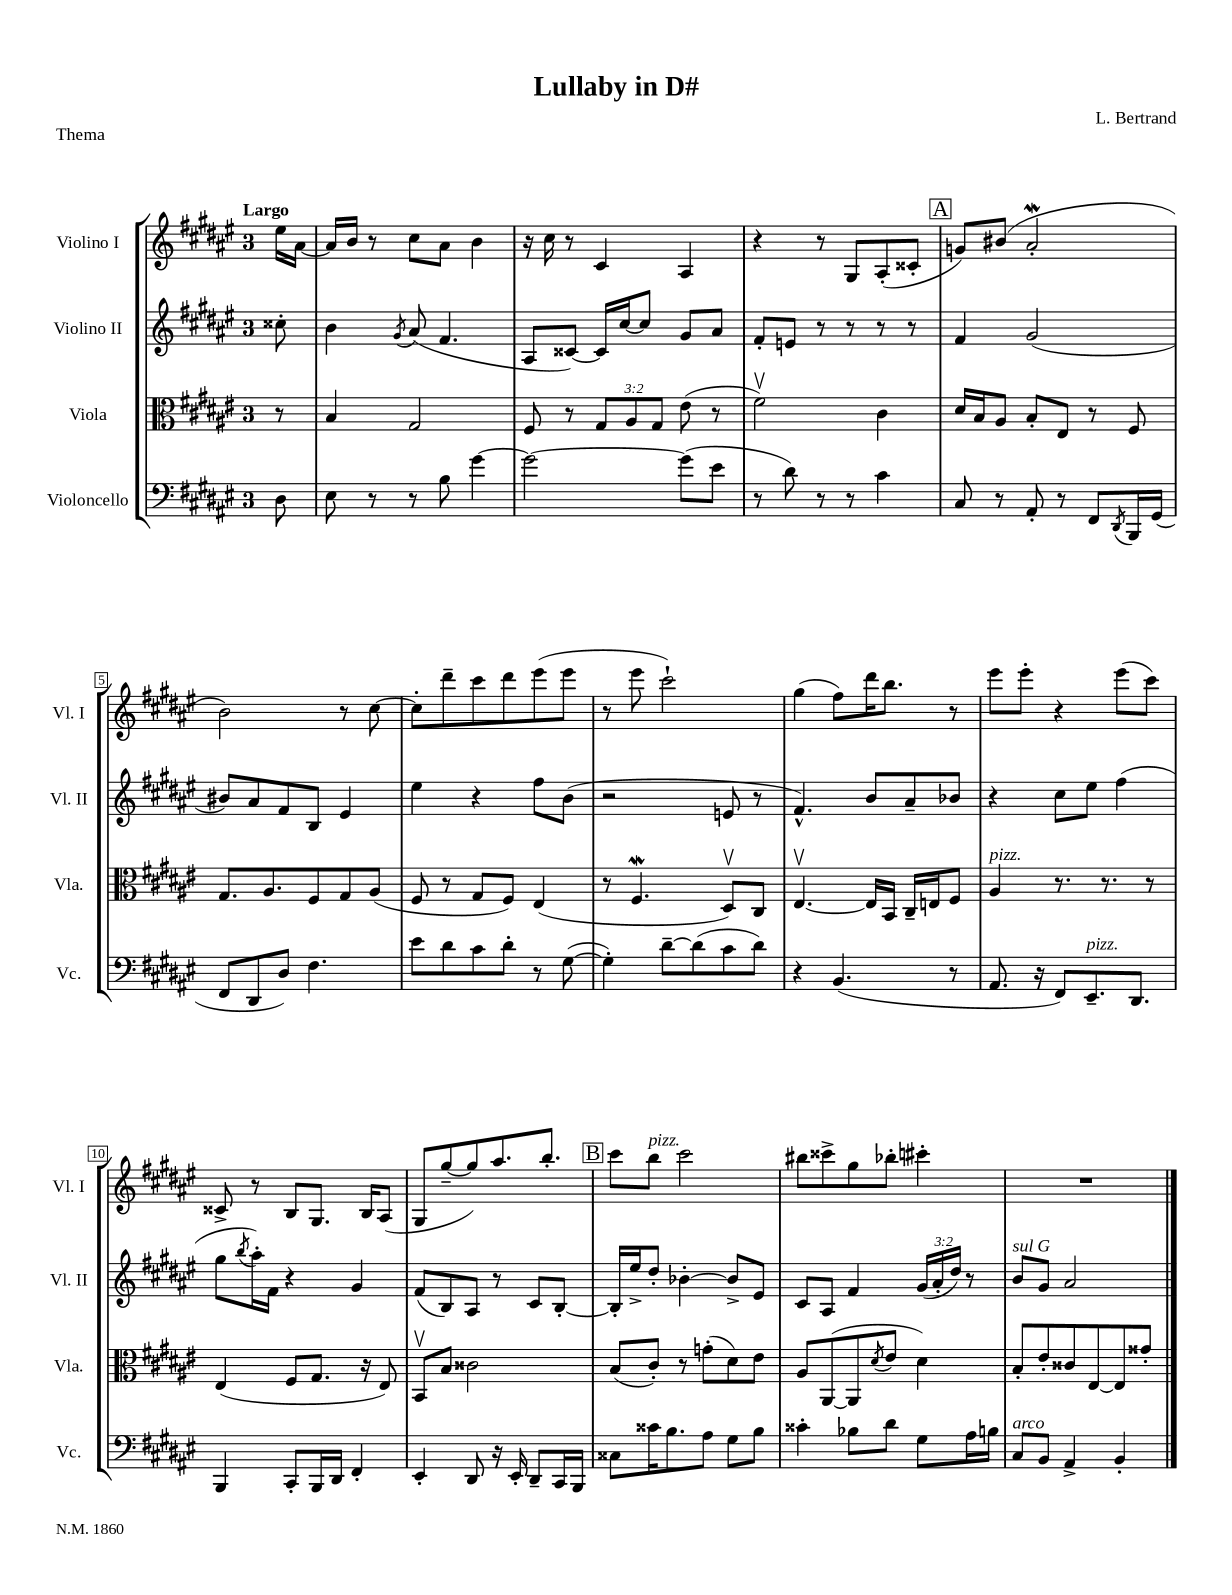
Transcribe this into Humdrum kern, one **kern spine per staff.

**kern	**kern	**kern	**kern
*part4	*part3	*part2	*part1
*staff4	*staff3	*staff2	*staff1
*I"Violoncello	*I"Viola	*I"Violino II	*I"Violino I
*I'Vc.	*I'Vla.	*I'Vl. II	*I'Vl. I
*clefF4	*clefC3	*clefG2	*clefG2
*k[f#c#g#d#a#e#]	*k[f#c#g#d#a#e#]	*k[f#c#g#d#a#e#]	*k[f#c#g#d#a#e#]
*M3/4	*M3/4	*M3/4	*M3/4
=	=	=	=
!	!	!	!LO:TX:a:B:t=Largo
8D#\	8r	8cc##X'\	16ee#\LL
.	.	.	[16a#\JJ
=1	=1	=1	=1
8E#\	4B/	4b\	16a#/LL]
.	.	.	16b/JJ
8r	.	.	8r
.	.	8qg#/	.
8r	2G#/	(8a#/	8cc#\L
8B\	.	4.f#/	8a#\J
[4g#\	.	.	4b\
=2	=2	=2	=2
2g#\_	8F#/	8A#/L	16r
.	.	.	16cc#\
.	8r	[8c##X/J)	8r
.	12G#/L	16c##/LL]	4c#/
.	.	[16cc#/J	.
.	12A#/	.	.
.	.	8cc#/J]	.
.	12G#/J	.	.
(8g#\L]	(8e#\	8g#/L	4A#/
8e#\J	8r	8a#/J	.
=3	=3	=3	=3
8r	2f#v\)	8f#'/L	4r
8d#\)	.	8en/J	.
8r	.	8r	8r
8r	.	8r	8G#/L
4c#\	4c#\	8r	(8A#'/
.	.	8r	8c##X'/J
!!LO:REH:place=s1:t=A
=4	=4	=4	=4
8C#/	16d#/LL	4f#/	8gn/L)
.	16B/J	.	.
8r	8A#/J	.	(8b#X/J
8AA#'/	8B'/L	(2g#/	2a#W'/
8r	8E#/J	.	.
8FF#/L	8r	.	.
8qDD#/	.	.	.
16BBB/L	8F#/	.	.
(16GG#/JJ	.	.	.
!!LO:LB:g=z
=5	=5	=5	=5
8FF#/L	8.G#/L	8b#X/L)	2b\)
8DD#/	.	8a#/	.
.	8.A#/	.	.
8D#/J)	.	8f#/	.
4.F#\	8F#/	8B/J	.
.	8G#/	4e#/	8r
.	(8A#/J	.	[8cc#\
=6	=6	=6	=6
8e#\L	8F#/	4ee#\	8cc#'\L]
8d#\	8r	.	8ddd#~\
8c#\	8G#/L	4r	8ccc#\
8d#'\J	8F#/J)	.	8ddd#\
8r	(4E#/	8ff#\L	(8eee#\
([8G#\	.	(8b\J	8eee#\J
=7	=7	=7	=7
4G#'\])	8r	2r	8r
.	4.F#w/	.	8eee#\
[8d#~\L	.	.	2ccc#`\)
(8d#\]	.	.	.
8c#\	8D#v/L)	8en/	.
8d#\J)	8C#/J	8r	.
=8	=8	=8	=8
4r	[4.E#v/	4.f#^^/)	(4gg#\
(4.BB/	.	.	8ff#\L)
.	16E#/LL]	8b/L	16ddd#\K
.	16BB/JJ	.	8.bb\J
.	16C#~/LL	8a#~/	.
.	16En/J	.	.
8r	8F#/J	8b-X/J	8r
=9	=9	=9	=9
!	!LO:TX:a:i:t=pizz.	!	!
8.AA#/	4A#/	4r	8eee#\L
.	.	.	8eee#'\J
16r	.	.	.
8FF#/L)	8.r	8cc#\L	4r
!LO:TX:a:i:t=pizz.	!	!	!
8.EE#~/	.	8ee#\J	.
.	8.r	.	.
.	.	(4ff#\	(8eee#\L
8.DD#/J	.	.	.
.	8r	.	8ccc#\J)
!!LO:LB:g=z
=10	=10	=10	=10
4BBB/	(4E#/	8gg#\L	8c##X^/
.	.	8qbb/	.
.	.	16aa#'\L)	8r
.	.	16f#\JJ	.
8CC#'/L	8F#/L	4r	8B/L
16BBB/L	8.G#/J	.	8.G#/J
16DD#/JJ	.	.	.
4FF#'/	.	4g#/	.
.	16r	.	16B/KL
.	8E#/)	.	(8A#/J
=11	=11	=11	=11
4EE#'/	8BBv/L	(8f#/L	8G#/L
.	8B/J	8B/)	[8gg#~/
8DD#/	2c##X\	8A#/J	8gg#/])
16r	.	8r	8.aa#/
16EE#'/	.	.	.
8DD#~/L	.	8c#/L	.
.	.	.	8.bb'/J
16CC#/L	.	[8B'/J	.
16BBB/JJ	.	.	.
!!LO:REH:place=s1:t=B
=12	=12	=12	=12
8C##X\L	(8B/L	16B'/LL]	8ccc#\L
.	.	16ee#^/J	.
!	!	!	!LO:TX:a:i:t=pizz.
16c##X\K	8c#'/J)	8dd#'/J	8bb\J
8.B\	.	.	.
.	8r	[4b-X'\	2ccc#\
8A#\J	(8gn'\L	.	.
8G#\L	8d#\)	8b-^/L]	.
8B\J	8e#\J	8e#/J	.
=13	=13	=13	=13
4c##X'\	8A#/L	8c#/L	8bb#X\L
.	([8AA#/	8A#/J	8ccc##X^\
8B-X\L	8AA#/]	4f#/	8gg#\
.	8qd#/	.	.
8d#\J	8e#/J	.	8bb-X'\J
8G#\L	4d#\)	(24g#/LL	4ccc#X'\
.	.	24a#'/	.
.	.	24dd#/JJ)	.
16A#\L	.	8r	.
16Bn\JJ	.	.	.
=14	=14	=14	=14
!	!	!LO:TX:a:i:t=sul G	!
!LO:TX:a:i:t=arco	!	!	!
8C#/L	8B'/L	8b/L	2.r
8BB/J	8e#'/	8g#/J	.
4AA#^/	8c##X/	2a#/	.
.	[8E#/	.	.
4BB'/	8E#/]	.	.
.	8g##X'/J	.	.
==	==	==	==
*-	*-	*-	*-
